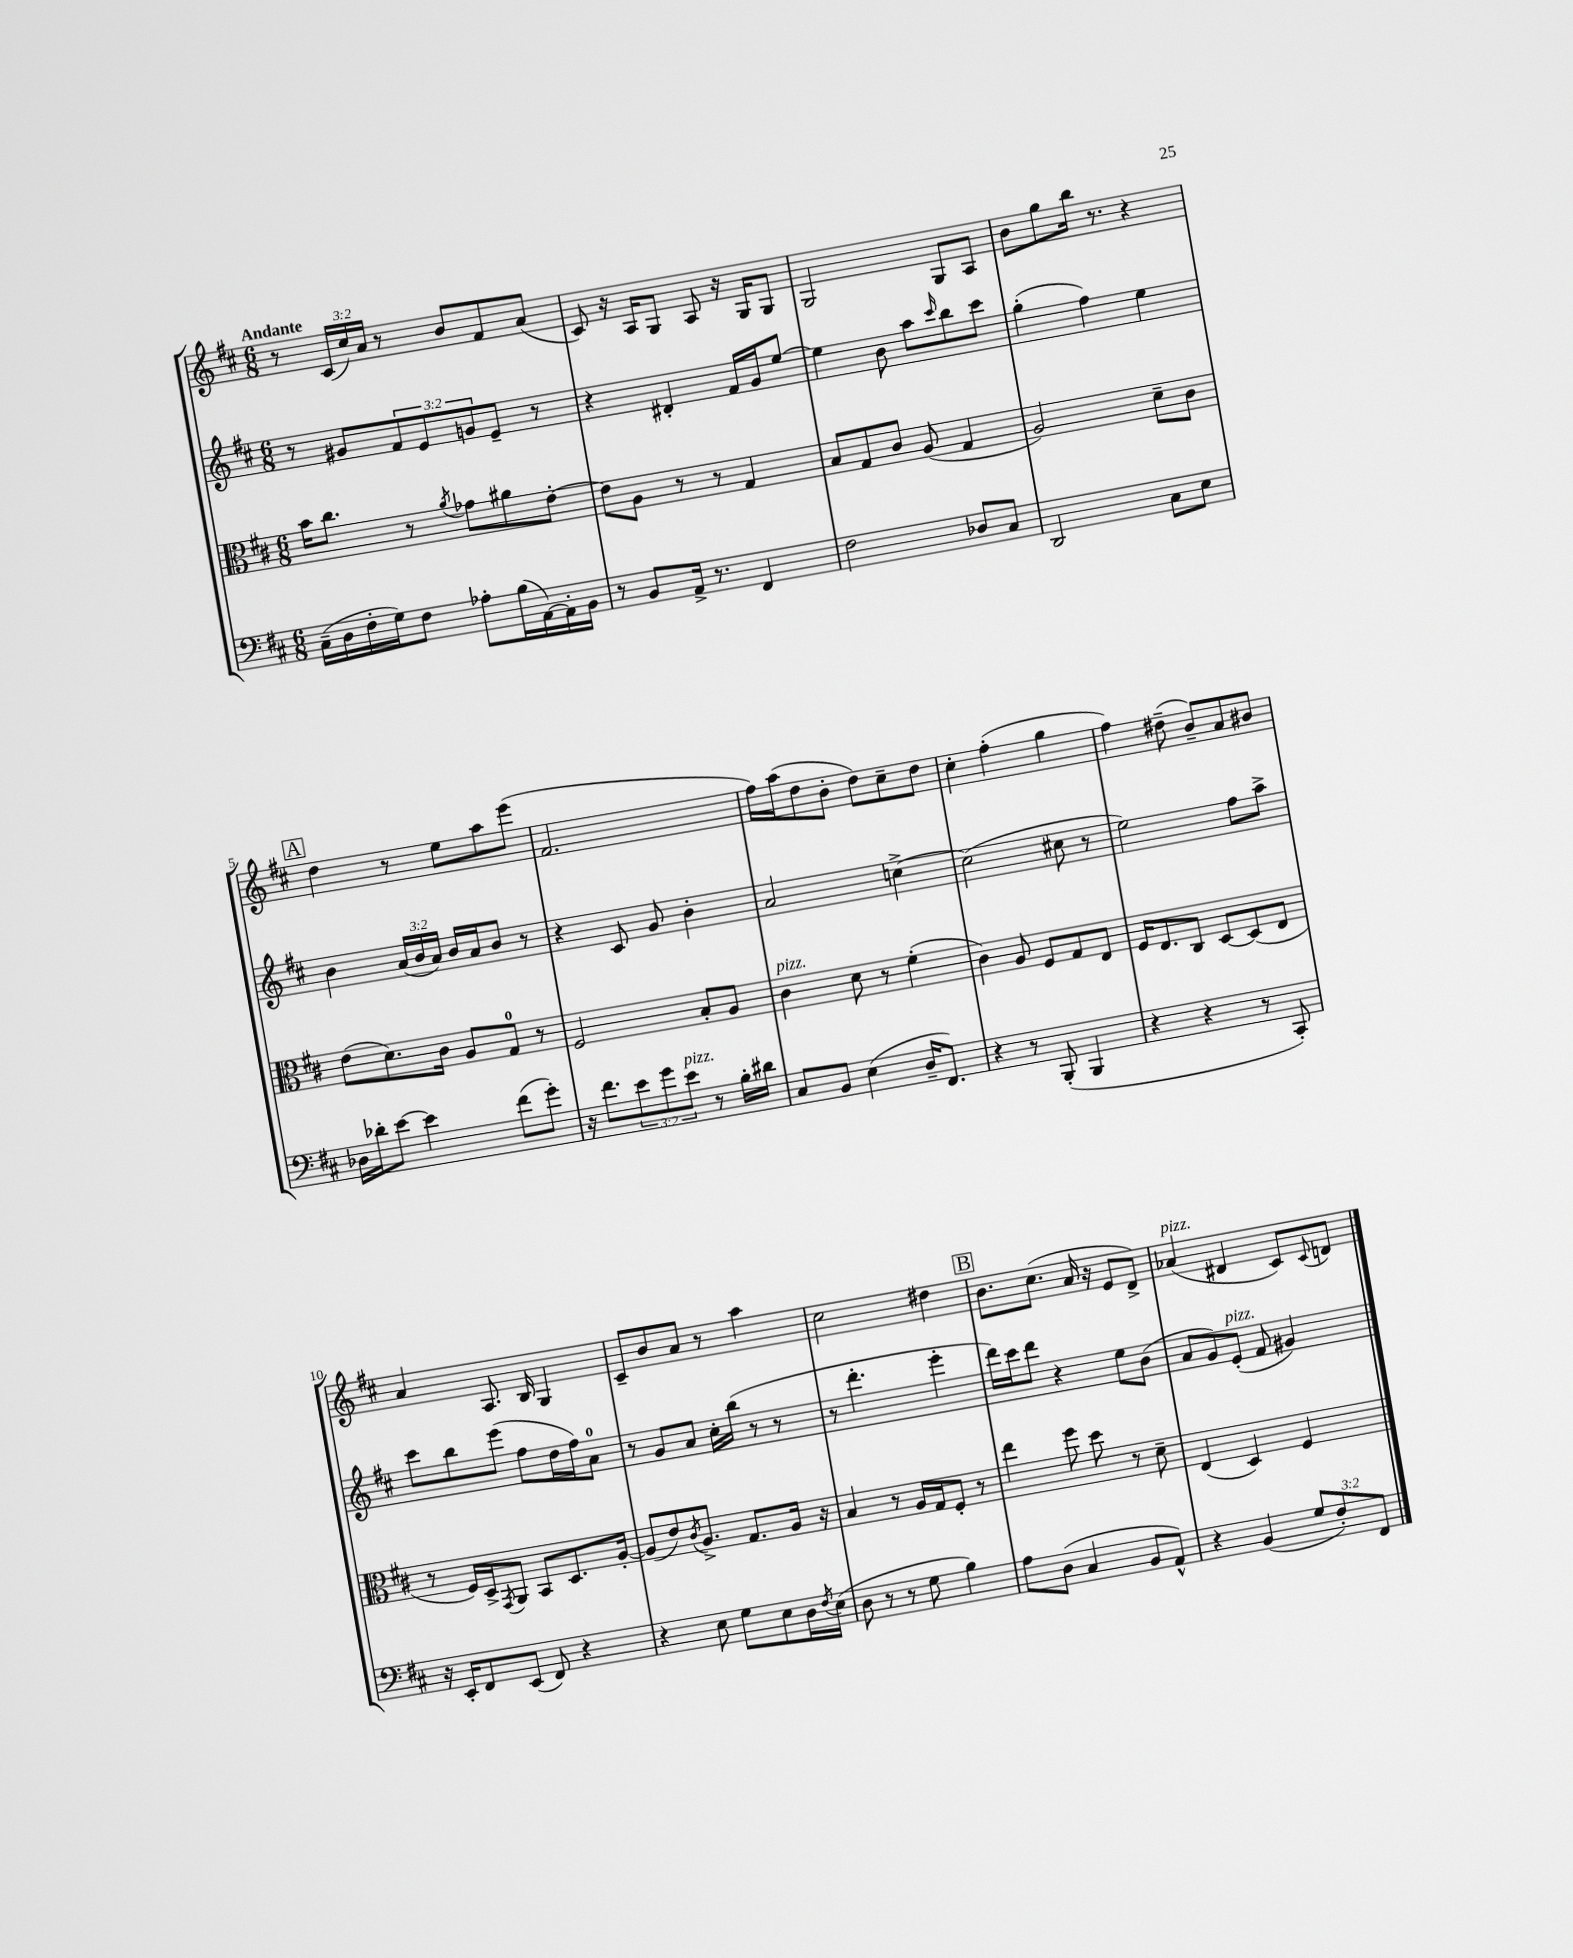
<<
\new StaffGroup <<
\new Staff = "s0" {
    \clef treble \key d \major \numericTimeSignature \time 6/8 \override Staff.TupletNumber.text = #tuplet-number::calc-fraction-text \tempo "Andante"
    r8 \tuplet 3/2 { cis'16( cis''16) a'16 } r8 b'8 fis'8 a'8( |
    cis'8) r16 a16 g8 a8 r16 g16 g8 |
    g2 g8 a8 |
    b'8 g''8 b''16 r8. r4 |
    \mark \markup { \box "A" } d''4 r8 e''8 a''8 e'''8( |
    fis'2. |
    fis''16) a''16( d''8 b'8-. d''8) cis''8-- d''8 |
    cis''4-. fis''4-.( g''4 |
    fis''4) dis''8--( b'8--) a'8 bis'8 |
    a'4 a8. b16 g4 |
    cis'8-- b'8 a'8 r8 a''4 |
    cis''2 dis''4 |
    \mark \markup { \box "B" } b'8. cis''8.( a'16 r16 e'8 d'8->) |
    aes'4^\markup { \italic "pizz." }( dis'4 cis'8) \appoggiatura { cis'8 } d'8 \bar "|." |
}
\new Staff = "s1" {
    \clef treble \key d \major \numericTimeSignature \time 6/8 \override Staff.TupletNumber.text = #tuplet-number::calc-fraction-text
    r8 gis'8 \tuplet 3/2 { fis'8 e'8 g'8 } e'8-- r8 |
    r4 dis'4-. fis'16 g'16 e''8~ |
    e''4 b'8 a''8 \grace { cis'''16 } b''8 cis'''8 |
    g''4-.( fis''4) e''4 |
    \mark \markup { \box "A" } b'4 \tuplet 3/2 { a'16( b'16 a'16) } b'16 a'16 b'8 r8 |
    r4 cis'8 g'8 b'4-. |
    a'2 c''4~-> |
    c''2( cis''8 r8 |
    e''2) fis''8 a''8-> |
    cis'''8 b''8 e'''8( fis''8 d''16 fis''16) a'8-0 |
    r8 g'8 a'8 cis''16-. b''16( r8 r8 |
    r8 d'''4.-. e'''4-. |
    \mark \markup { \box "B" } d'''16) cis'''16 d'''8 r4 e''8 b'8( |
    a'8 g'8) e'8-.^\markup { \italic "pizz." }( fis'8 gis'4) \bar "|." |
}
\new Staff = "s2" {
    \clef alto \key d \major \numericTimeSignature \time 6/8
    b'16 cis''8. r8 \acciaccatura { a'8 } ges'8 ais'8 e'8~-. |
    e'8 a8 r8 r8 g4 |
    b8 g8 cis'8 a8( g4 |
    a2) d'8-- cis'8 |
    \mark \markup { \box "A" } e'8( d'8.) cis'16 a8 g8-0 r8 |
    fis2 b8-. a8 |
    cis'4^\markup { \italic "pizz." } d'8 r8 fis'4-.( |
    cis'4) a8 fis8 g8 e8 |
    fis16 e8. cis8 d8~ d8( e8 |
    r8 fis16) d16-> \acciaccatura { g,8 } a,8 b,8 d8. a16~-. |
    a8( e'8) \acciaccatura { cis'8 } a8.-> g8. a16 r16 |
    b4 r8 a16 g16 fis8-. r8 |
    \mark \markup { \box "B" } e''4 fis''8 d''8 r8 d'8-- |
    e4( d4) fis4 \bar "|." |
}
\new Staff = "s3" {
    \clef bass \key d \major \numericTimeSignature \time 6/8 \override Staff.TupletNumber.text = #tuplet-number::calc-fraction-text
    cis16--( d16 fis16-. g16) fis8 aes8-. b16( a,16~) a,16-. b,16 |
    r8 b,8 a,16-> r8. fis,4 |
    fis2 des8 cis8 |
    d,2 cis8 e8 |
    \mark \markup { \box "A" } des16 des'16-. e'8~ e'4 fis'8( g'8-.) |
    r16 fis'8. \tuplet 3/2 { e'8 g'8 e'8^\markup { \italic "pizz." } } r8 b16-. dis'16 |
    cis8 b,8 e4( d16-- fis,8.) |
    r4 r8 b,,8-.( b,,4 |
    r4 r4 r8 cis,8-.) |
    r16 e,16-. fis,8 e,8( fis,8) r4 |
    r4 e8 g8 e8 d16 \acciaccatura { fis8 } e16( |
    d8 r8 r8 g8 b4) |
    \mark \markup { \box "B" } a8 d8( cis4 b,8 a,8-^) |
    r4 b,4( \tuplet 3/2 { g8 fis8-.) fis,8 } \bar "|." |
}
>>
>>
